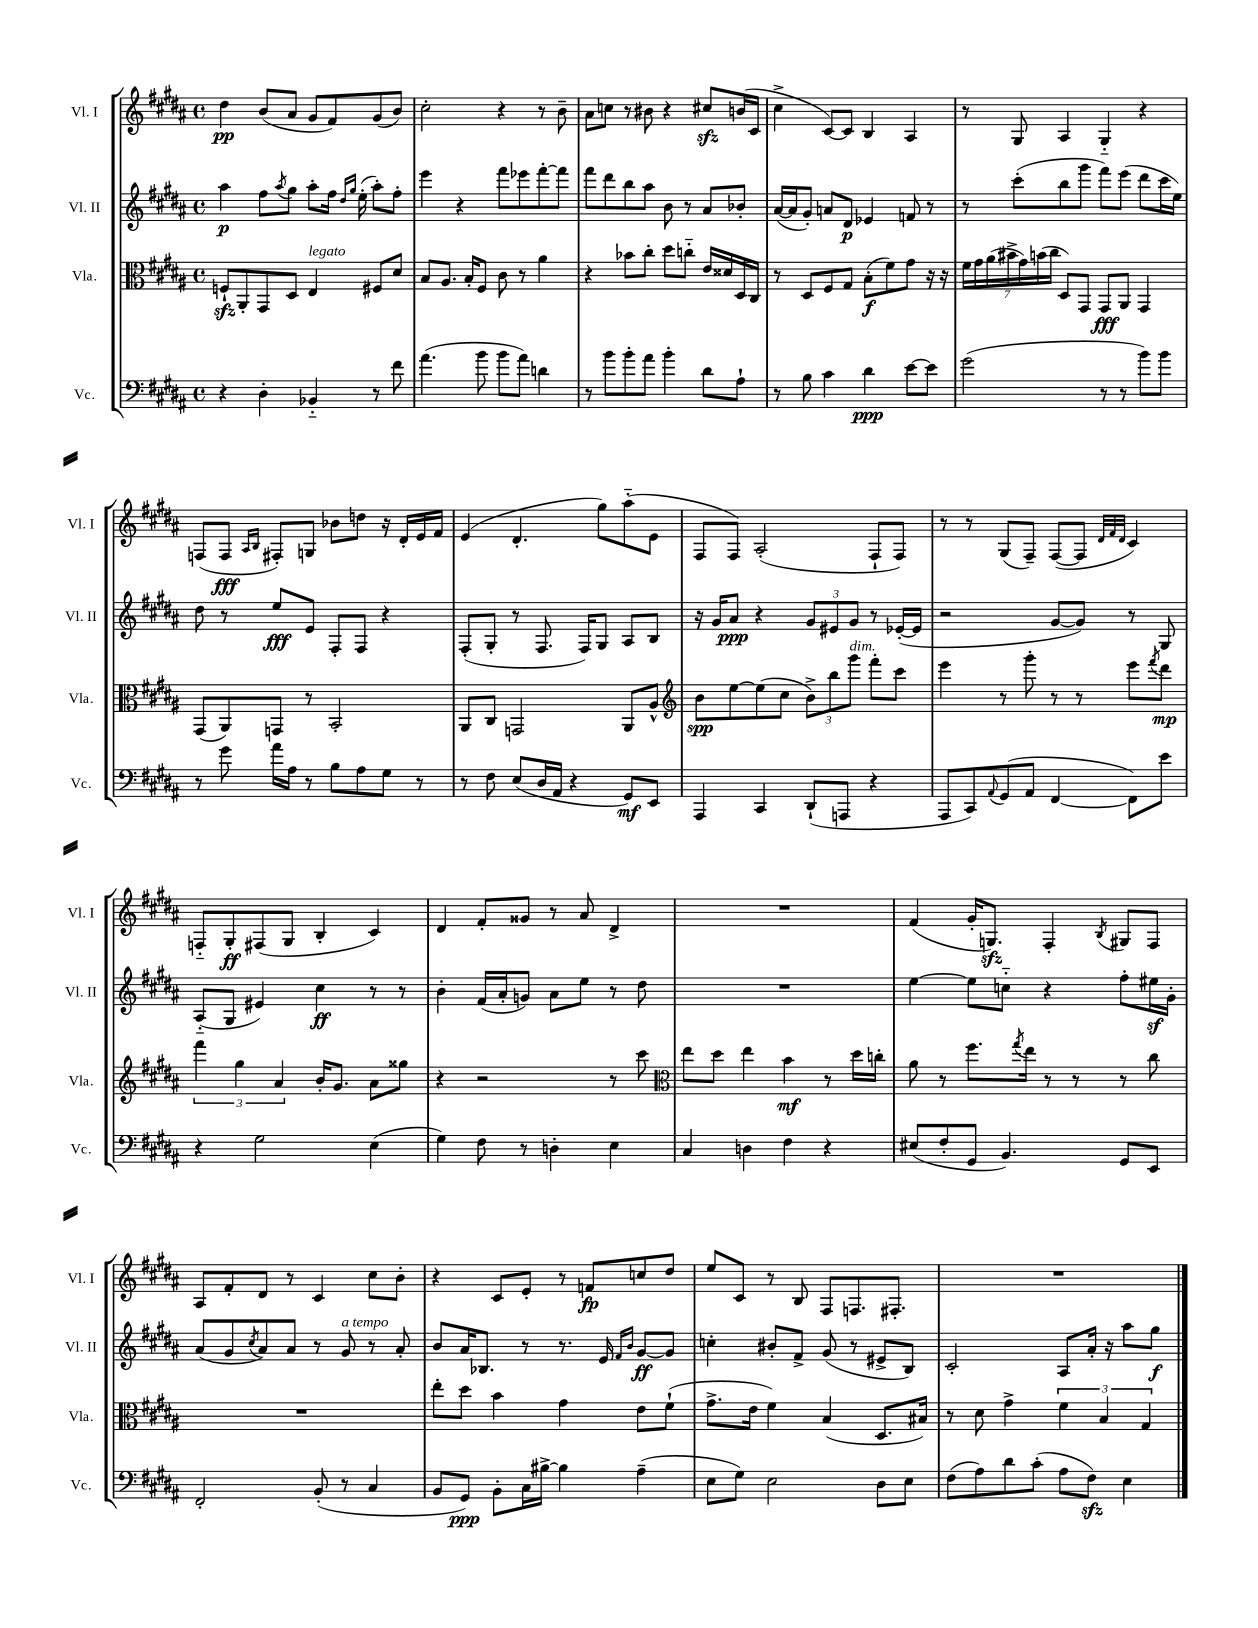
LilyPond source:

<<
\new StaffGroup <<
\new Staff = "s0" \with { instrumentName = "Vl. I" shortInstrumentName = "Vl. I" } {
    \clef treble \key b \major \defaultTimeSignature \time 4/4
    dis''4\pp b'8( ais'8 gis'8 fis'8) gis'8( b'8) |
    cis''2-. r4 r8 b'8-- |
    ais'8 c''8 r8 bis'8 r4 cis''8\sfz b'16( cis'16 |
    cis''4-> cis'8~) cis'8 b4 ais4 |
    r8 gis8 ais4 gis4-_ r4 |
    f8( f8\fff \grace { ais16 b16 } fis8-.) g8 bes'8 d''8 r16 dis'16-. e'16 fis'16 |
    e'4( dis'4.-. gis''8) ais''8-_( e'8 |
    fis8 fis8) ais2-.( fis8-! fis8) |
    r8 r8 gis8( fis8--) fis8~( fis8 \grace { dis'32 fis'32 dis'32 } cis'4) |
    f8-_ gis8-.\ff fis8( gis8 b4-. cis'4) |
    dis'4 fis'8-. gisis'8 r8 ais'8 dis'4-> |
    R1 |
    fis'4( gis'16-. g8.\sfz) fis4-. \acciaccatura { b8 } gis8 fis8 |
    ais8 fis'8-. dis'8 r8 cis'4 cis''8 b'8-. |
    r4 cis'8 e'8-. r8 f'8\fp c''8 dis''8 |
    e''8 cis'8 r8 b8 fis8 f8. fis8.-. |
    R1 \bar "|." |
}
\new Staff = "s1" \with { instrumentName = "Vl. II" shortInstrumentName = "Vl. II" } {
    \clef treble \key b \major \defaultTimeSignature \time 4/4
    ais''4\p fis''8 \acciaccatura { ais''8 } gis''8 ais''8-. fis''16 \grace { dis''16 gis''16 } e''16-.( ais''8-.) fis''8-. |
    e'''4 r4 fis'''8 ees'''8 fis'''8~-. fis'''8 |
    fis'''8 dis'''8 b''8 ais''8 b'8 r8 ais'8 bes'8-. |
    ais'16~( ais'16 gis'8-.) a'8 dis'8\p ees'4 f'8 r8 |
    r8 cis'''8-.( b''8 gis'''8 fis'''8) e'''8( dis'''8 cis'''16 e''16) |
    dis''8 r8 e''8\fff e'8 fis8-. fis8 r4 |
    fis8-.( gis8-. r8 fis8. fis16) gis8 ais8 b8 |
    r16 gis'16 ais'8\ppp r4 \tuplet 3/2 { gis'8 eis'8 gis'8 } r8 ees'16~-.( ees'16 |
    r2 gis'8~ gis'8) r8 gis8 |
    ais8-_( gis8 eis'4) cis''4\ff r8 r8 |
    b'4-. fis'16( ais'16-. g'8) ais'8 e''8 r8 dis''8 |
    R1 |
    e''4~ e''8 c''8-_ r4 fis''8-. eis''16\sf gis'16-. |
    ais'8( gis'8 \acciaccatura { cis''8 } ais'8) ais'8 r8 gis'8^\markup { \italic "a tempo" } r8 ais'8-. |
    b'8 ais'16 bes8. r8 r8. e'16 \grace { fis'16 b'16 } gis'8~\ff gis'8 |
    c''4-. bis'8-. fis'8-> gis'8( r8 eis'8-> b8) |
    cis'2-. ais8 ais'16-. r16 ais''8 gis''8\f \bar "|." |
}
\new Staff = "s2" \with { instrumentName = "Vla." shortInstrumentName = "Vla." } {
    \clef alto \key b \major \defaultTimeSignature \time 4/4
    f8-!\sfz ais,8-. gis,8 dis8 e4^\markup { \italic "legato" } fis8 dis'8 |
    b8 ais8. b16-. fis8 cis'8 r8 ais'4 |
    r4 bes'8 cis''8-. dis''8 c''8-_ e'16 disis'16 dis16 cis16 |
    r8 dis8 fis8 gis8 b8-.\f( fis'8) gis'8 r16 r16 |
    \tuplet 7/4 { fis'16 gis'16 ais'16( bis'16-> gis'16) b'16( cis''16 } dis8) gis,8 gis,8\fff ais,8 gis,4 |
    gis,8( ais,8) g,8 r8 b,2-. |
    ais,8 cis8 g,2 ais,8 ais8-^ |
    \clef treble b'8\spp e''8~ e''8( cis''8 \tuplet 3/2 { b'8->) b''8 gis'''8^\markup { \italic "dim." } } fis'''8-. cis'''8 |
    e'''4 r8 gis'''8-. r8 r8 e'''8 \acciaccatura { fis'''8 } dis'''8\mp |
    \tuplet 3/2 { fis'''4 gis''4 ais'4 } b'16-. gis'8. ais'8 gisis''8 |
    r4 r2 r8 cis'''8 |
    \clef alto e''8 dis''8 e''4 b'4\mf r8 dis''16 c''16-. |
    ais'8 r8 fis''8. \acciaccatura { gis''8 } e''16 r8 r8 r8 cis''8 |
    R1 |
    e''8-. dis''8 b'4 gis'4 e'8 fis'8-!( |
    gis'8.-> e'16 fis'4) b4( dis8. bis16) |
    r8 dis'8 gis'4-> \tuplet 3/2 { fis'4 b4 gis4 } \bar "|." |
}
\new Staff = "s3" \with { instrumentName = "Vc." shortInstrumentName = "Vc." } {
    \clef bass \key b \major \defaultTimeSignature \time 4/4
    r4 dis4-. bes,4-_ r8 fis'8 |
    ais'4.( b'8 b'8 ais'8) d'4 |
    r8 b'8 b'8-. ais'8 b'4-. dis'8 ais8-! |
    r8 b8 cis'4 dis'4\ppp e'8~ e'8 |
    gis'2( r8 r8 b'8) b'8 |
    r8 gis'8 ais'16 ais16 r8 b8 ais8 gis8 r8 |
    r8 fis8 e8( dis16 ais,16 r4 gis,8\mf) e,8 |
    ais,,4 cis,4 dis,8-!( a,,8 r4 |
    ais,,8 cis,8) \appoggiatura { ais,8 } gis,8( ais,8 fis,4~ fis,8) e'8 |
    r4 gis2 e4( |
    gis4) fis8 r8 d4-. e4 |
    cis4 d4 fis4 r4 |
    eis8( fis8-. gis,8 b,4.) gis,8 e,8 |
    fis,2-. b,8-.( r8 cis4 |
    b,8 gis,8\ppp) b,8-. cis16 bis16~-> bis4 ais4--( |
    e8 gis8) e2 dis8 e8 |
    fis8( ais8) dis'8 cis'8-.( ais8 fis8\sfz) e4 \bar "|." |
}
>>
>>
\layout { \context { \Score \remove "Bar_number_engraver" } }
